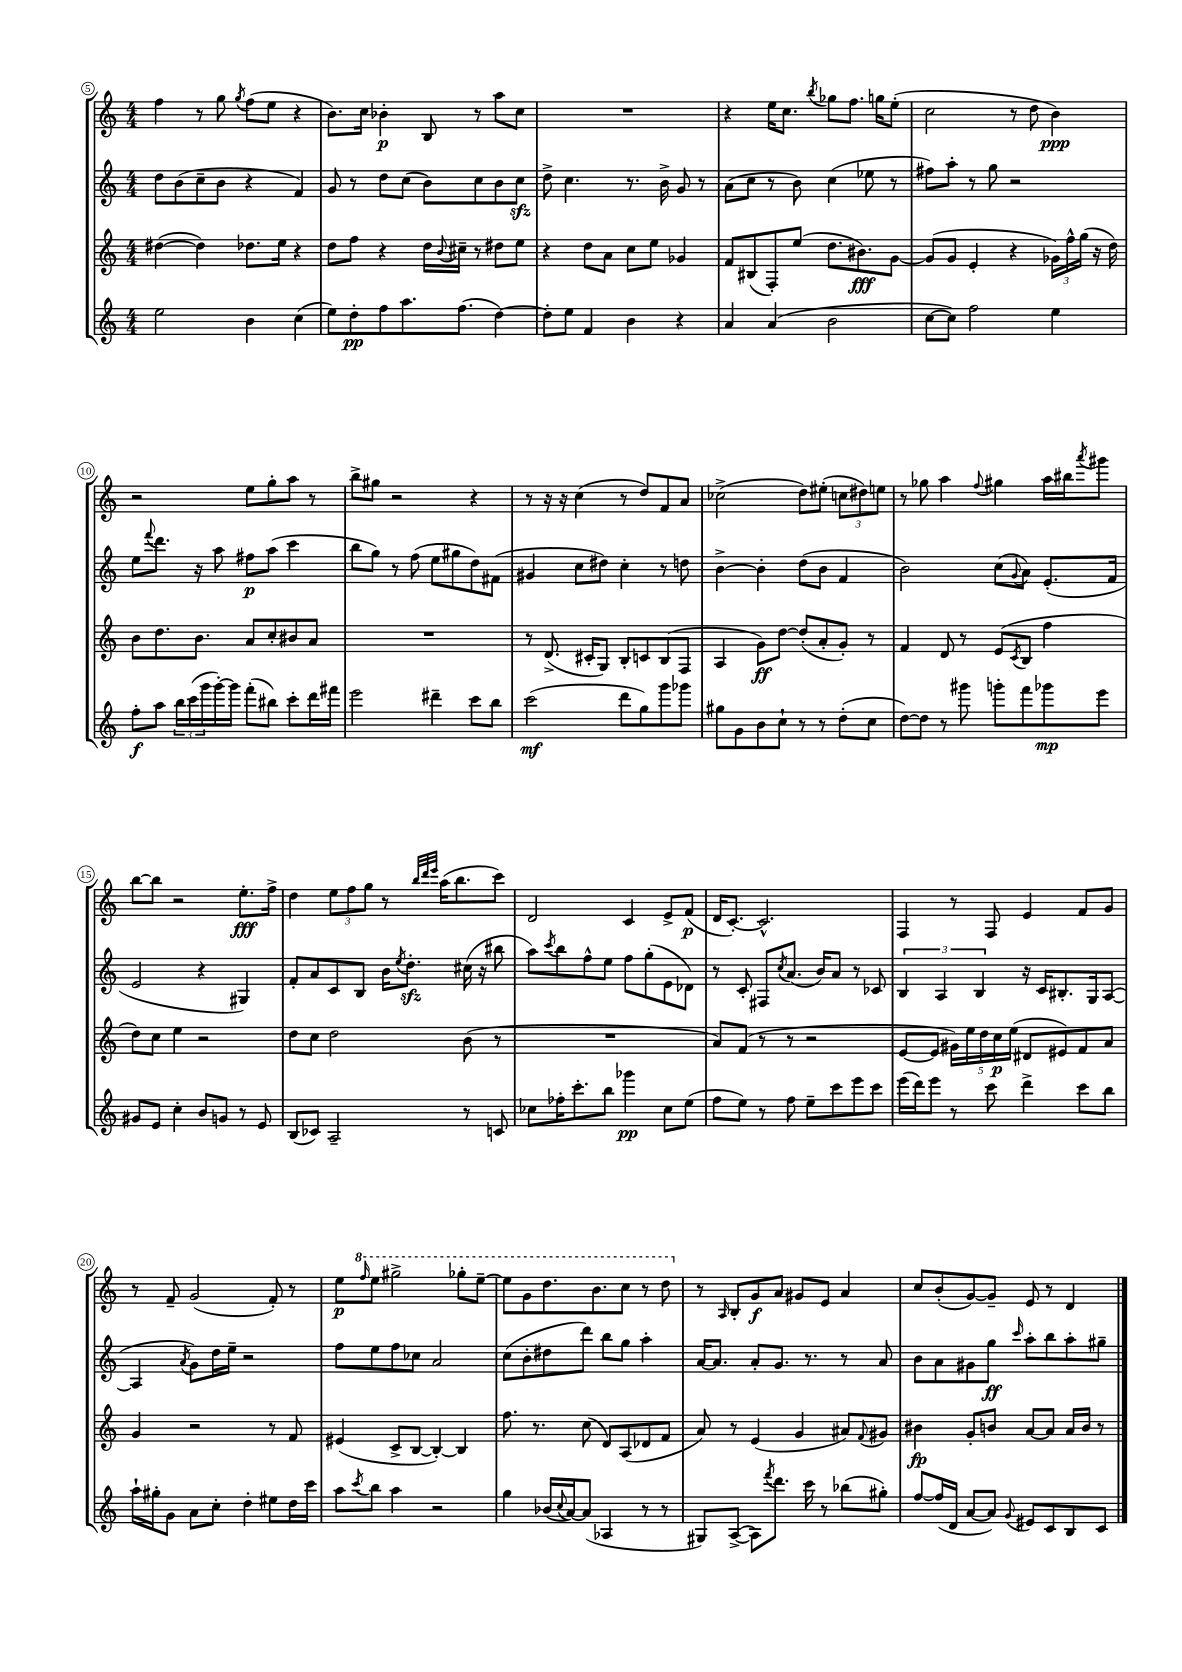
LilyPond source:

<<
\new StaffGroup <<
\new Staff = "s0" {
    \clef treble \key c \major \numericTimeSignature \time 4/4
    f''4 r8 g''8 \acciaccatura { g''8 } f''8( e''8 r4 |
    b'8.) c''16 bes'4-.\p b8 r8 a''8 c''8 |
    R1 |
    r4 e''16 c''8. \acciaccatura { b''8 } ges''8 f''8. g''16 e''8-.( |
    c''2 r8 d''8 b'4\ppp) |
    r2 e''8 g''8-. a''8 r8 |
    b''8-> gis''8 r2 r4 |
    r8 r16 r16 c''4( r8 d''8) f'8 a'8 |
    ces''2->( d''8) eis''8-.( \tuplet 3/2 { c''8 dis''8) e''8 } |
    r8 ges''8 a''4 \appoggiatura { f''8 } gis''4 a''16 bis''16 \acciaccatura { a'''8 } gis'''8 |
    b''8~ b''8 r2 e''8.-.\fff f''16-> |
    d''4 \tuplet 3/2 { e''8 f''8 g''8 } r8 \grace { b''32 d'''32 e'''32 } a''16( b''8. c'''8) |
    d'2 c'4 e'8-> f'8\p( |
    d'16 c'8.~-.) c'2.-^ |
    f4 r8 f8 e'4 f'8 g'8 |
    r8 f'8-- g'2( f'8-.) r8 |
    e''8\p \ottava #1 \grace { f'''16 } e'''8 gis'''2-> ges'''8-. e'''8~-- |
    e'''8 g''8 d'''8. b''8. c'''8 r8 d'''8 \ottava #0 |
    r8 \grace { a16 } b8-. g'8\f a'8 gis'8 e'8 a'4 |
    c''8 b'8-.( g'8~) g'8-- e'8 r8 d'4 \bar "|." |
}
\new Staff = "s1" {
    \clef treble \key c \major \numericTimeSignature \time 4/4
    d''8 b'8( c''8-- b'8 r4 f'4) |
    g'8 r8 d''8 c''8( b'8) c''8 b'8 c''8\sfz |
    d''8-> c''4. r8. b'16-> g'8 r8 |
    a'8( c''8 r8 b'8) c''4( ees''8 r8 |
    fis''8) a''8-. r8 g''8 r2 |
    e''8 \appoggiatura { f'''8 } d'''8. r16 a''8 fis''8\p a''8( c'''4 |
    b''8 g''8) r8 f''8( e''8 gis''8 d''8) fis'8( |
    gis'4 c''8 dis''8) c''4-. r8 d''8 |
    b'4~-> b'4-. d''8( b'8 f'4 |
    b'2) c''8( \appoggiatura { g'8 } a'8) e'8.-.( f'16 |
    e'2 r4 gis4) |
    f'8-. a'8 c'8 b8 b'16 \acciaccatura { e''8 } d''8.-.\sfz cis''16( r16 bis''8 |
    a''8) \acciaccatura { c'''8 } b''8 f''8-^ e''8 f''8 g''8-.( e'8 des'8) |
    r8 c'8-. fis8 \acciaccatura { c''8 } a'8.( b'16) a'8 r8 ces'8 |
    \tuplet 3/2 { b4 a4 b4 } r16 c'16 bis8.-. g16 a8~( |
    a4 \acciaccatura { a'8 } g'8) d''16 e''16-- r2 |
    f''8 e''8 f''8 ces''8 a'2 |
    c''8( b'8-. dis''8 d'''8) b''8 g''8 a''4-. |
    a'16~ a'8. a'8-. g'8. r8. r8 a'8 |
    b'8 a'8 gis'8 g''8\ff \grace { c'''16 } a''8-. b''8 a''8-. gis''8-- \bar "|." |
}
\new Staff = "s2" {
    \clef treble \key c \major \numericTimeSignature \time 4/4
    dis''4~( dis''4) des''8. e''16 r4 |
    d''8 f''8 r4 d''16 \appoggiatura { b'8 } cis''16-- r8 dis''8 e''8 |
    r4 d''8 a'8 c''8 e''8 ges'4 |
    f'8 bis8( f8-.) e''8( d''8. bis'8.\fff) g'8~ |
    g'8( g'8 e'4-. r4 \tuplet 3/2 { ges'16) f''16-^ g''16( } r16 d''16) |
    b'8 d''8. b'8. a'8 c''8-. bis'8 a'8 |
    R1 |
    r8 d'8.->( cis'16-. g8) b8-. c'8 b8( f8 |
    a4 g'8\ff) d''8~ d''8-.( a'8-. g'8-.) r8 |
    f'4 d'8 r8 e'8( \acciaccatura { c'8 } b8 f''4 |
    d''8) c''8 e''4 r2 |
    d''8 c''8 d''2 b'8( r8 |
    R1 |
    a'8) f'8( r8 r8 r2 |
    e'8~ e'8 \tuplet 5/4 { gis'16) e''16 d''16 c''16\p e''16( } dis'8 eis'8) f'8 a'8 |
    g'4 r2 r8 f'8 |
    eis'4( c'8-> b8~ b4~-.) b4 |
    f''8. r8. c''8( d'8) a8( des'8 f'8 |
    a'8) r8 e'4( g'4 ais'8) \appoggiatura { f'8 } gis'8 |
    bis'4\fp g'8-. b'8 a'8~ a'8 a'16 b'16 r8 \bar "|." |
}
\new Staff = "s3" {
    \clef treble \key c \major \numericTimeSignature \time 4/4
    e''2 b'4 c''4( |
    e''8) d''8-.\pp f''8 a''8. f''8.( d''4~) |
    d''8-. e''8 f'4 b'4 r4 |
    a'4 a'4( b'2 |
    c''8~ c''8) f''2 e''4 |
    f''8-.\f a''8 \tuplet 3/2 { b''16 c'''16( g'''16 } g'''16~-.) g'''16 f'''8-.( bis''8) c'''8-. d'''16 fis'''16 |
    e'''2 dis'''4-- c'''8 b''8 |
    c'''2\mf( d'''8 g''8) g'''8 ges'''8 |
    gis''8 g'8 b'8 c''8-! r8 r8 d''8-.( c''8 |
    d''8~) d''8 r8 gis'''8 g'''8-. f'''8 ges'''8\mp e'''8 |
    gis'8 e'8 c''4-. b'8 g'8 r8 e'8 |
    b8( ces'8) a2-- r8 c'8 |
    ces''8 fes''16-. c'''8.-. b''8 ges'''4\pp ces''8 e''8( |
    f''8 e''8) r8 f''8 e''8-- c'''8 e'''8 c'''8 |
    e'''16( d'''16) e'''8 r8 c'''8 d'''4-> c'''8 b''8 |
    a''16-! gis''16-. g'8 a'8 c''8-. d''4-. eis''8 d''16 c'''16 |
    a''8 \acciaccatura { c'''8 } b''8 a''4 r2 |
    g''4 bes'16( \appoggiatura { c''8 } a'16~) a'8( aes4 r8 r8 |
    gis8) a8~->( a8) \acciaccatura { f'''8 } d'''8. c'''16 r8 bes''8( gis''8-.) |
    f''8~ f''16( d'16 a'8~ a'8) \appoggiatura { g'8 } eis'8 c'8 b8 c'8 \bar "|." |
}
>>
>>
\layout { \context { \Score currentBarNumber = #5 \override BarNumber.stencil = #(make-stencil-circler 0.1 0.3 ly:text-interface::print) } }
